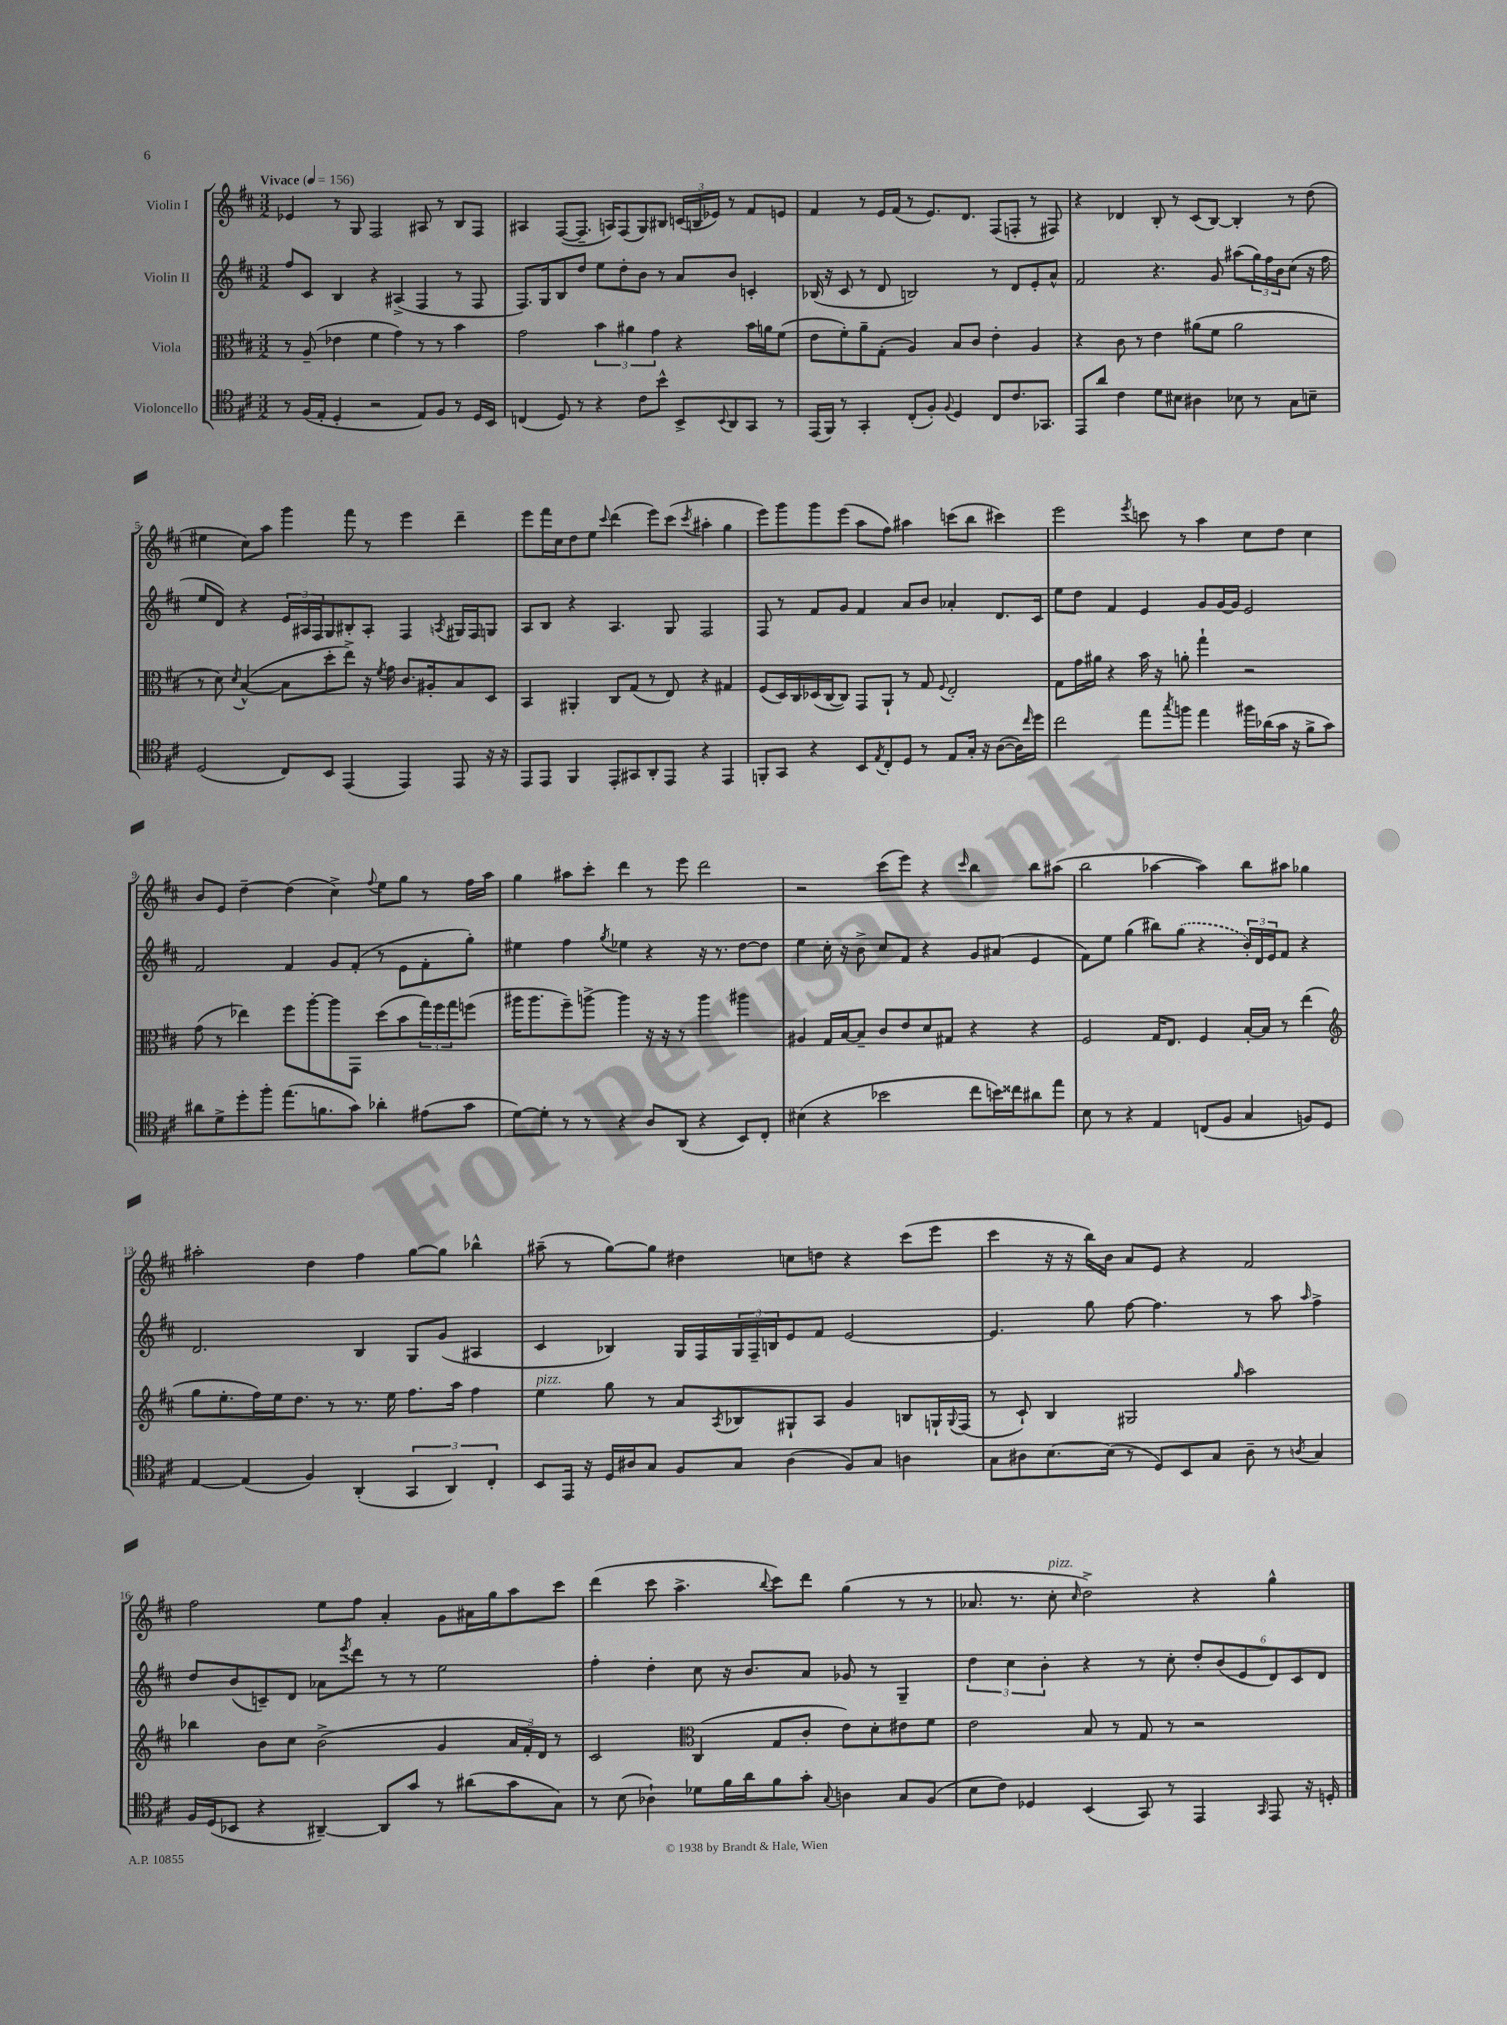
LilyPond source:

<<
\new StaffGroup <<
\new Staff = "s0" \with { instrumentName = "Violin I" } {
    \clef treble \key d \major \numericTimeSignature \time 3/2 \tempo "Vivace" 4 = 156
    ees'4 r8 g8 fis2 ais8 r8 b8 fis8 |
    ais4 fis8~( fis8.-- a16) fis8( g8) bis8 \tuplet 3/2 { c'16( b16 ees'16) } r8 fis'8 e'8 |
    fis'4 r8 e'16 fis'16( r8 e'8.) d'8. fis8( f8-. r8 fis8) |
    r4 des'4 b8-. r8 cis'8( b8~) b4-. r8 d''8( |
    eis''4 cis''8) a''8 g'''4 fis'''8 r8 e'''4 d'''4-- |
    e'''8 fis'''16 cis''16 d''8 e''8 \appoggiatura { cis'''8 } d'''4( e'''8) cis'''8( \acciaccatura { cis'''8 } ais''4-. g''4 |
    e'''8) g'''8 g'''8 e'''8( a''8 fis''8) ais''4 c'''8( b''8 cis'''4) |
    e'''2 \acciaccatura { e'''8 } c'''8 r8 a''4 cis''8 d''8 cis''4 |
    b'8 e'8 d''4~-- d''4( cis''4->) \appoggiatura { fis''8 } e''8 g''8 r8 fis''16 a''16 |
    g''4 ais''8 cis'''8-. d'''4 r8 e'''8 d'''2 |
    r2 cis'''8( e'''8) r4 \grace { cis'''16 } b''4 b''8 ais''8( |
    b''2 aes''4~ aes''4) b''8 ais''8 ges''4 |
    ais''2-. d''4 fis''4 g''8~ g''8 bes''4-^ |
    ais''8--( r8 g''8~) g''8 dis''4 c''8 d''8 r4 cis'''8( e'''8 |
    cis'''4 r16 r16 b''16) b'16 a'8 e'8 r4 fis'2 |
    fis''2 e''8 fis''8 a'4-. g'8 ais'16 g''16 a''8 cis'''8 |
    d'''4( cis'''8 a''4.-> \appoggiatura { b''8 } cis'''8) d'''8 g''4( r8 r8 |
    aes'8. r8. cis''8-.^\markup { \italic "pizz." } \grace { cis''16 } d''2->) r4 g''4-^ \bar "|." |
}
\new Staff = "s1" \with { instrumentName = "Violin II" } {
    \clef treble \key d \major \numericTimeSignature \time 3/2
    fis''8 cis'8 b4 r4 ais4->( fis4 r8 fis8 |
    fis8.) g16 b8 d''8 e''8 d''8-. b'8 r8 a'8 b'8 c'4-. |
    bes16( r16 cis'8 r8 d'8 b2) r8 d'8 e'8-. a'8-^ |
    fis'2 r4. g'8 ais''8( \tuplet 3/2 { g''16) fis''16 b'16 } cis''8( r16 fis''16 |
    e''8 d'8) r4 \tuplet 3/2 { e'16 ais16 fis16 } g8 bis8-. ais8-. fis4 \acciaccatura { a8 } gis16 fis16 g8 |
    a8 b8 r4 a4. g8 fis2 |
    fis8 r8 fis'8 g'8 fis'4 a'8 b'8 aes'4-. d'8. cis'16 |
    e''8 d''8 fis'4 e'4 g'8 g'16~ g'16 e'2 |
    fis'2 fis'4 g'8 fis'8-.( r8 e'8 fis'8-. g''8-.) |
    eis''4 fis''4 \acciaccatura { g''8 } ees''4 r4 r16 r8. d''8~ d''8 |
    e''4 cis''16-. r16 b'8-> cis''8 fis'8 r4 g'8 ais'8( e'4 |
    fis'8) e''8 g''4( bis''8) \once \slurDashed g''8( r4 \tuplet 3/2 { b'16-.) d'16 e'16 } fis'8 r4 |
    d'2. b4 g8 g'8( ais4 |
    cis'4 bes4) g16 fis16 \tuplet 3/2 { g16 fis16-- b16 } e'8 fis'8 e'2~ |
    e'4. g''8 fis''8~ fis''4. r8 a''8 \grace { a''16 } fis''4-> |
    d''8 b'8( c'8--) d'8 aes'8 \acciaccatura { e'''8 } d'''8 r8 r8 e''2 |
    fis''4-. d''4-. cis''8 r16 b'8. a'8 ges'8 r8 g4-- |
    \tuplet 3/2 { d''4 cis''4 b'4-. } r4 r8 cis''8-. \tuplet 6/4 { d''8-. b'8( e'8 d'8) cis'8 d'8 } \bar "|." |
}
\new Staff = "s2" \with { instrumentName = "Viola" } {
    \clef alto \key d \major \numericTimeSignature \time 3/2
    r8 a8--( ees'4 fis'4 g'4) r8 r8 b'4 |
    g'2 \tuplet 3/2 { b'4 ais'4 g'4 } r4 b'16 a'16 fis'8( |
    e'8 fis'8-.) a'8-- g8-.( a4) b8 cis'8 e'4-. a4 |
    r4 cis'8 r8 e'4 ais'8( fis'8 ais'2 |
    r8 d'8) \acciaccatura { d'8 } b4~-^( b8 d''8-. e''8->) r16 \acciaccatura { fis'8 } g'16 cis'8. ais16-. b8 d8 |
    b,4 ais,4-. cis8 g8( r8 e8) r4 gis4 |
    fis8( d16) cis16 des16( cis16~ cis8) g,8 a,8-! r8 g8 \appoggiatura { fis8 } e2-. |
    g8 g'16 ais'16 r4 b'16 r16 a'8-. g''4-! r2 |
    g'8( r8 ees''4) fis''8 a''8~-. a''8 g,8 d''8( b'8 \tuplet 3/2 { g''16) fis''16 g''16 } f''8( |
    ais''16 ais''8. fis''8--) a''8~-> a''4 r16 r16 r8 a''4 ais''4 |
    ais4 g16 b16~ b8-- cis'8 e'8 d'8 gis8 r4 r4 |
    fis2 g16 e8. fis4 b16~-. b16 r8 e''4( |
    \clef treble g''8 e''8.-. fis''16) e''16 d''8. r8 r8. e''16 fis''8. a''16 fis''4 |
    e''4^\markup { \italic "pizz." } g''8 r8 a'8 \acciaccatura { a8 } bes8 gis8-! a8 g'4 b8 g16-! \appoggiatura { g8 } fis16( |
    r8 cis'8-!) b4 gis2 \grace { g''16 } a''2 |
    bes''4 b'8 cis''8 b'2->( g'4 \tuplet 3/2 { a'16 fis'16-.) d'16 } r8 |
    cis'2 \clef alto cis4( g8 cis'8-. e'8) d'8-. eis'8 fis'8 |
    e'2 b8 r8 g8 r8 r2 \bar "|." |
}
\new Staff = "s3" \with { instrumentName = "Violoncello" } {
    \clef tenor \key d \major \numericTimeSignature \time 3/2
    r8 fis16( e16-. d4-. r2 e8) fis8 r8 d16 b,16 |
    c4( d8) r8 r4 cis'8 b'8-^ b,8-> \appoggiatura { b,8 } a,8 g,8 r8 |
    e,16( fis,16) r8 g,4-. cis8-.( fis8-.) \appoggiatura { fis8 } d4 cis8 cis'8. ges,8. |
    e,8 a'8 cis'4 d'8 bis8 ais4 bes8 r8 g8 b8-- |
    d2( cis8) b,8 e,4( e,4) e,8 r16 r16 |
    e,8 e,8 fis,4 e,8-. gis,8 a,8-. e,8 r4 e,4 |
    f,8-. g,8 r4 b,8 \acciaccatura { e8 } cis8-. d8 r8 e8 g16-. r16 a8~( a16) \grace { cis''16 } d''16 |
    cis''2 e''8 \acciaccatura { g''8 } f''8 e''4 fis''16 aes'16( g'16 r16 fis'8-> g'8) |
    ais'8 d'8-> d''8-. fis''8-. e''8.( f'8. g'8) aes'4-. eis'8( g'8 |
    d'8~) d'8-. r8 r8 r4 a8 a,8( r4 b,8) cis8-. |
    bis4( r4 bes'2 cis''8 b'16) cisis''16 ais'8 e''8 |
    b8 r8 r4 e4 c8( fis8 g4 f8) d8 |
    e4~ e4( fis4) a,4-.( \tuplet 3/2 { g,4 a,4) cis4-. } |
    b,8 e,16 r16 d16 ais16 g8 fis8 g8 ais4( fis8) g8 a4 |
    g8 ais8 b8.~ b16( r8 d8) b,8 g8 ais8-- r8 \acciaccatura { a8 } g4 |
    fis16 d16( bes,8 r4 ais,4~--) ais,8 g'8 r8 ais'8( g'8 g8) |
    r8 b8( aes4-!) des'8 fis'16 a'16 fis'8 g'8-. \appoggiatura { g8 } a4 g8 fis8( |
    b8 cis'8) des4 b,4( g,8) r8 e,4 \grace { g,16 } e,8 r16 d16-. \bar "|." |
}
>>
>>
